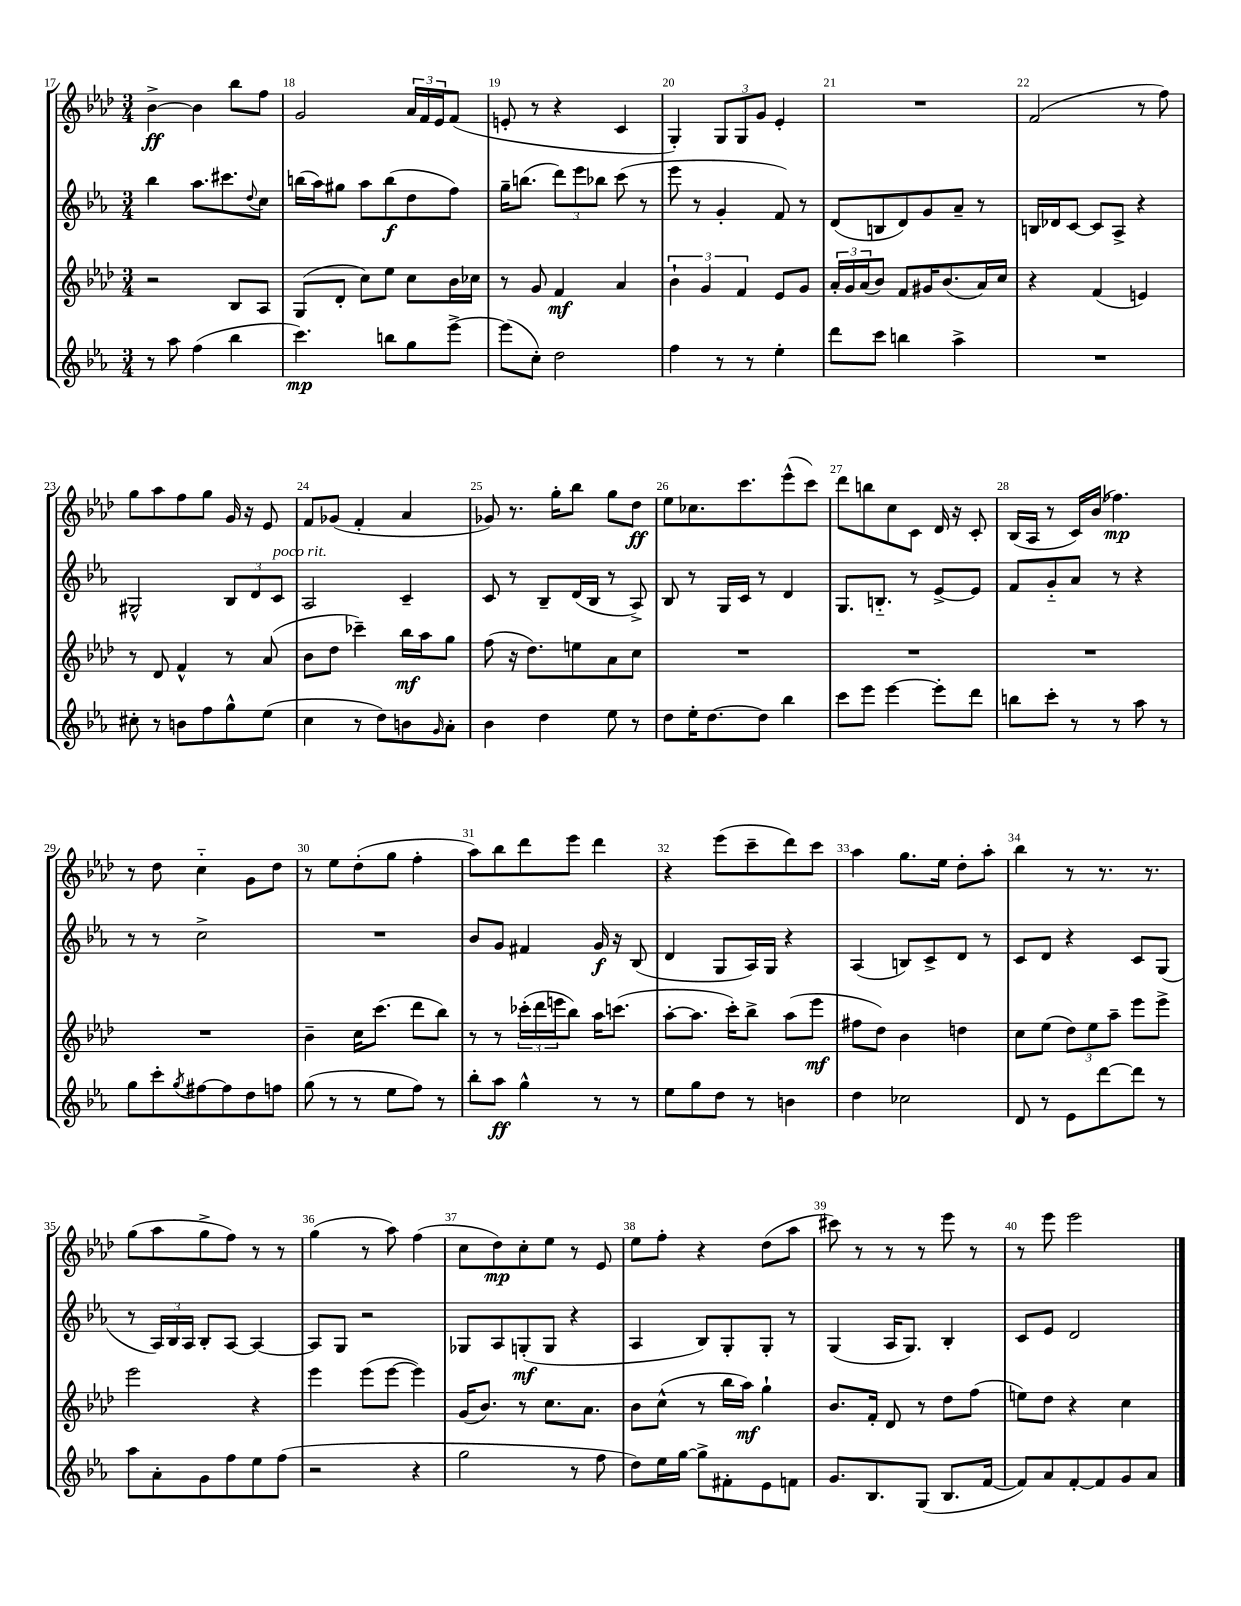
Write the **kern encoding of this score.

**kern	**kern	**kern	**kern
*staff4	*staff3	*staff2	*staff1
*clefG2	*clefG2	*clefG2	*clefG2
*k[b-e-a-]	*k[b-e-a-d-]	*k[b-e-a-]	*k[b-e-a-d-]
*M3/4	*M3/4	*M3/4	*M3/4
8r	2r	4bb-	[4b-^
8aa-	.	.	.
(4ff	.	8.aa-	4b-]
.	.	8.ccc#	.
4bb-	8B-	.	8bb-
.	.	8qqdd	.
.	8A-	8cc	8ff
=	=	=	=
4.ccc)	(8G	(16bb	2g
.	.	16aa-)	.
.	8d-'	8gg#	.
.	8cc)	8aa-	.
8bb	8ee-	(8bb	.
8gg	8cc	8dd	24a-
.	.	.	24f
.	.	.	24e-
[8eee-^	16b-	8ff)	(8f
.	16cc-	.	.
=	=	=	=
(8eee-]	8r	16gg~	8e'
.	.	(8.bb	.
8cc')	8g	.	8r
2dd	4f	12ddd)	4r
.	.	12eee-	.
.	.	12bb-	.
.	4a-	(8ccc	4c
.	.	8r	.
=	=	=	=
4ff	6b-`	8eee-	4G')
.	.	8r	.
.	6g	.	.
8r	.	4g'	12G
.	6f	.	12G
8r	.	.	.
.	.	.	12g
4ee-'	8e-	8f)	4e-'
.	8g	8r	.
=	=	=	=
8ddd	24a-'	(8d	2.r
.	24g	.	.
.	(24a-	.	.
8ccc	8b-)	8B	.
4bb	8f	8d)	.
.	16g#	8g	.
.	(8.b-	.	.
4aa-^	.	8a-~	.
.	16a-)	8r	.
.	16cc	.	.
=	=	=	=
2.r	4r	16B	(2f
.	.	16d-	.
.	.	[8c	.
.	(4f	8c]	.
.	.	8A-^	.
.	4e)	4r	8r
.	.	.	8ff)
=	=	=	=
8cc#'	8r	2G#^^	8gg
8r	8d-	.	8aa-
8b	4f^^	.	8ff
8ff	.	.	8gg
8gg^^	8r	12B-	16g
.	.	.	16r
.	.	12d	.
(8ee-	(8a-	.	8e-
.	.	12c	.
=	=	=	=
4cc	8b-	2A-	8f
.	8dd-	.	(8g-
8r	4ccc-~)	.	4f'
8dd)	.	.	.
8b	16bb-	4c~	4a-
.	16aa-	.	.
16qqg	.	.	.
8a-'	8gg	.	.
=	=	=	=
4b-	(8ff	8c	8g-)
.	16r	8r	8.r
.	8.dd-)	.	.
4dd	.	8B-~	.
.	.	.	16gg'
.	8ee	(16d	8bb-
.	.	16B-	.
8ee-	8a-	8r	8gg
8r	8cc	8A-^)	8dd-
=	=	=	=
8dd	2.r	8B-	8ee-
16ee-'	.	8r	8.cc-
[8.dd	.	.	.
.	.	16G	.
.	.	16c	8.ccc
8dd]	.	8r	.
4bb-	.	4d	(8eee-^^
.	.	.	8ccc)
=	=	=	=
8ccc	2.r	8.G	8ddd-
8eee-	.	.	8bb
.	.	8.B'~	.
[4eee-	.	.	8cc
.	.	8r	8c
8eee-']	.	[8e-^	16d-
.	.	.	16r
8ddd	.	8e-]	8c'
=	=	=	=
8bb	2.r	8f	(16B-
.	.	.	16A-
8ccc'	.	8g'~	8r
8r	.	8a-	16c)
.	.	.	(16b-
8r	.	8r	4.ff-)
8aa-	.	4r	.
8r	.	.	.
=	=	=	=
8gg	2.r	8r	8r
8ccc'	.	8r	8dd-
8qgg	.	.	.
[8ff#	.	2cc^	4cc'~
8ff#]	.	.	.
8dd	.	.	8g
8ff	.	.	8dd-
=	=	=	=
(8gg	4b-~	2.r	8r
8r	.	.	8ee-
8r	16cc	.	(8dd-'
.	(8.ccc	.	.
8ee-	.	.	8gg
8ff)	8ddd-	.	4ff'
8r	8bb-)	.	.
=	=	=	=
8bb-'	8r	8b-	8aa-)
8aa-	8r	8g	8bb-
4gg^^	(24ccc-'	4f#	8ddd-
.	24ddd-	.	.
.	24eee	.	.
.	8bb-)	.	8eee-
8r	16aa-	16g	4ddd-
.	(8.ccc	16r	.
8r	.	(8B-	.
=	=	=	=
8ee-	[8aa-'	4d	4r
8gg	8.aa-]	.	.
8dd	.	8G	(8eee-
.	16ccc')	.	.
8r	8bb-^	16A-)	8ccc~
.	.	16G	.
4b	(8aa-	4r	8ddd-)
.	8eee-	.	8ccc
=	=	=	=
4dd	8ff#	(4A-	4aa-
.	8dd-)	.	.
2cc-	4b-	8B)	8.gg
.	.	8c^	.
.	.	.	16ee-
.	4dd	8d	8dd-'
.	.	8r	8aa-'
=	=	=	=
8d	8cc	8c	4bb-
8r	(8ee-	8d	.
8e-	12dd-)	4r	8r
.	12ee-	.	.
[8ddd	.	.	8.r
.	12aa-~	.	.
8ddd]	8eee-	8c	.
.	.	.	8.r
8r	8eee-^	(8G	.
=	=	=	=
8aa-	2eee-	8r	(8gg
8a-'	.	24A-)	8aa-
.	.	24B-	.
.	.	24A-	.
8g	.	8B-'	8gg^
8ff	.	[8A-	8ff)
8ee-	4r	4A-_	8r
(8ff	.	.	8r
=	=	=	=
2r	4eee-	8A-]	(4gg
.	.	8G	.
.	(8eee-	2r	8r
.	[8eee-	.	8aa-)
4r	4eee-])	.	(4ff
=	=	=	=
2gg	(16g	8G-	8cc
.	8.b-)	.	.
.	.	8A-	8dd-)
.	8r	(8G'	8cc'
.	8.cc	8G	8ee-
8r	.	4r	8r
.	8.a-	.	.
8ff	.	.	8e-
=	=	=	=
8dd)	8b-	4A-	8ee-
16ee-	(8cc^^	.	8ff'
[16gg	.	.	.
8gg^]	8r	8B-)	4r
8f#'	16bb-	8G'	.
.	16aa-)	.	.
8e-	4gg`	8G'	(8dd-
8f	.	8r	8aa-
=	=	=	=
8.g	8.b-	(4G	8ccc#)
.	.	.	8r
8.B-	16f'	.	.
.	8d-	16A-	8r
.	.	8.G)	.
(8G	8r	.	8r
8.B-	8dd-	4B-'	8eee-
.	(8ff	.	8r
[16f	.	.	.
=	=	=	=
8f])	8ee)	8c	8r
8a-	8dd-	8e-	8eee-
[8f'	4r	2d	2eee-
8f]	.	.	.
8g	4cc	.	.
8a-	.	.	.
==	==	==	==
*-	*-	*-	*-
